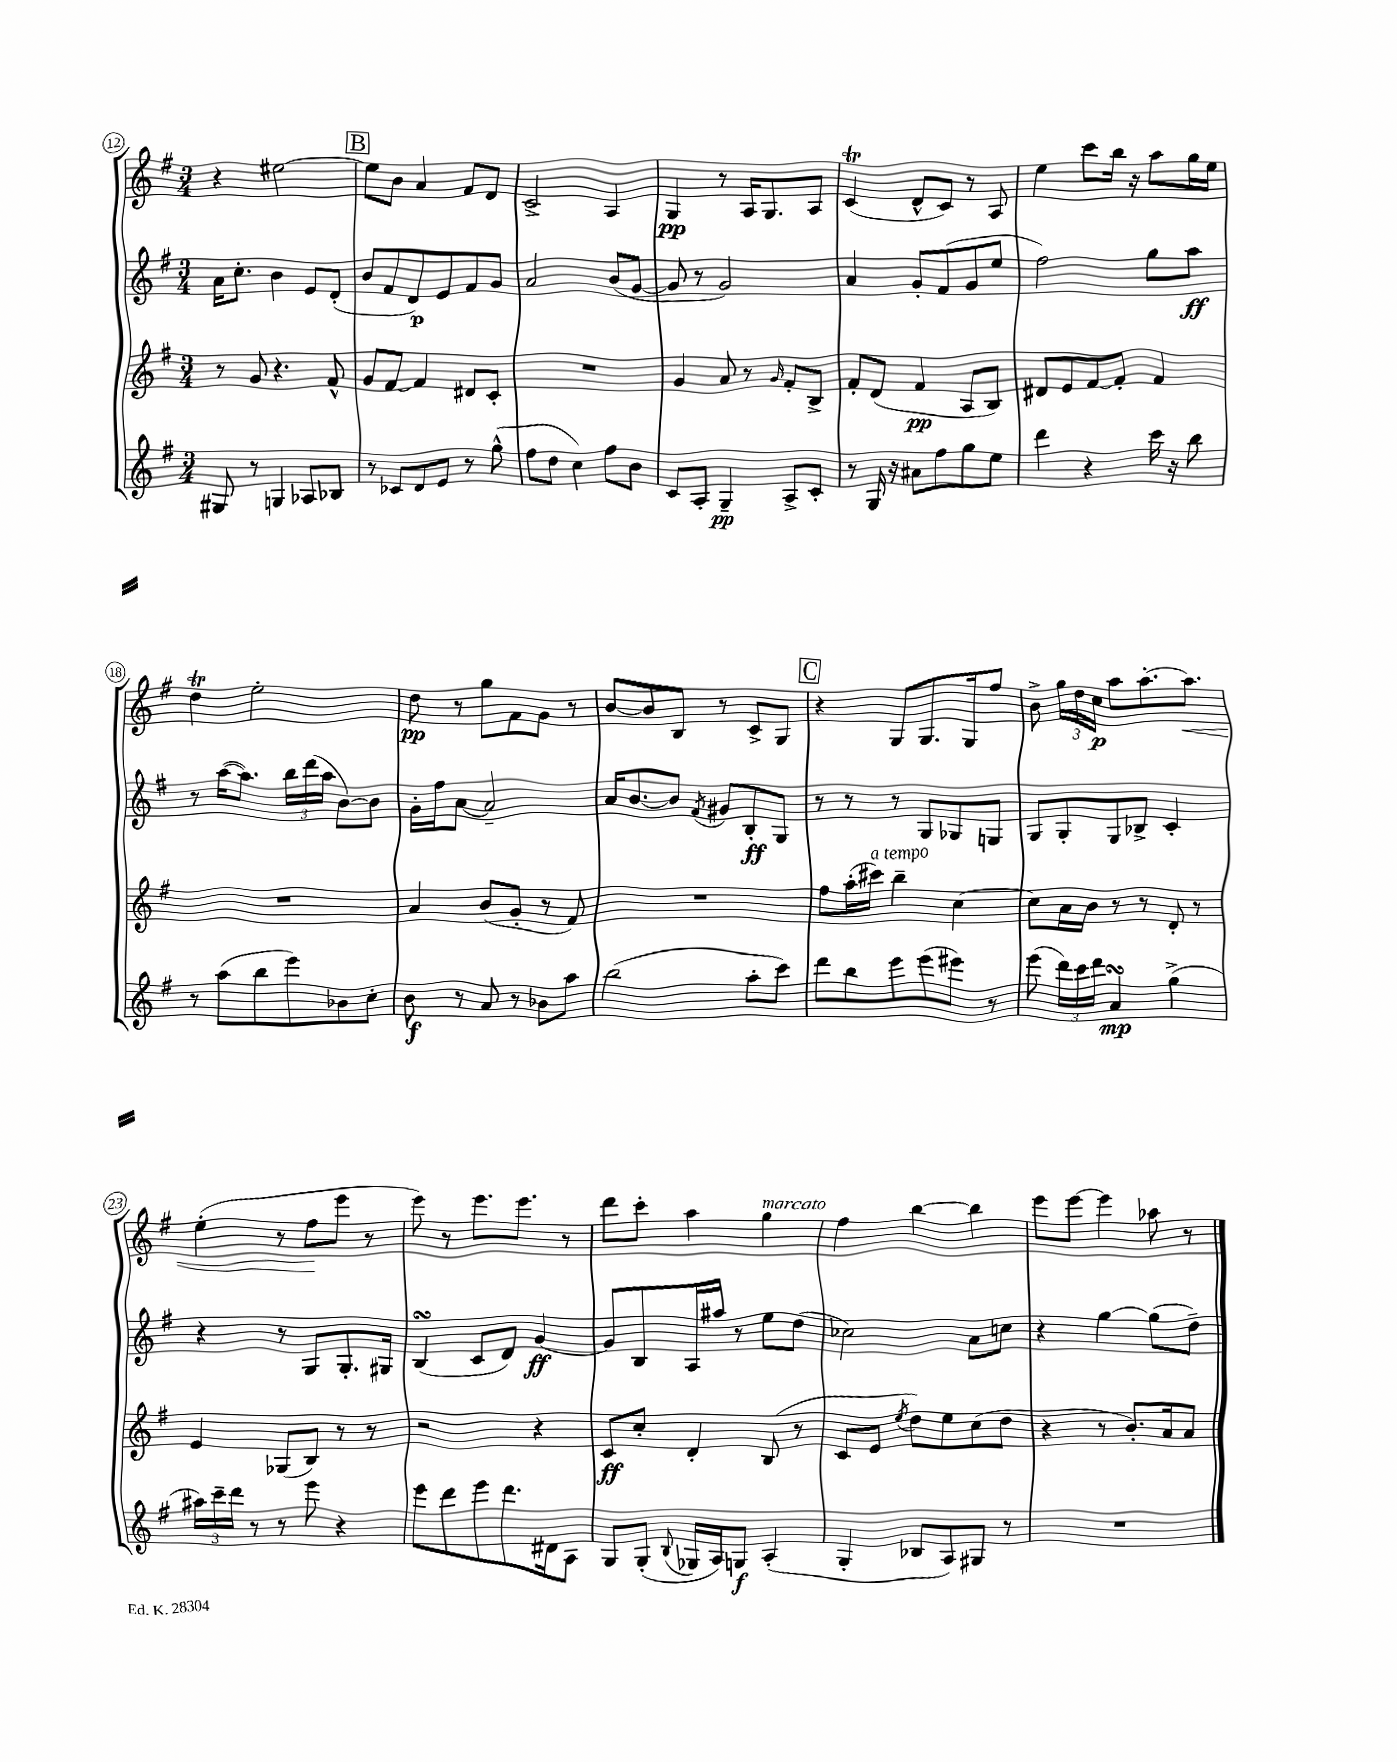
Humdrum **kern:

**kern	**dynam	**kern	**dynam	**kern	**dynam	**kern	**dynam
*part4	*part4	*part3	*part3	*part2	*part2	*part1	*part1
*staff4	*staff4	*staff3	*staff3	*staff2	*staff2	*staff1	*staff1
*clefG2	*	*clefG2	*	*clefG2	*	*clefG2	*
*k[f#]	*	*k[f#]	*	*k[f#]	*	*k[f#]	*
*M3/4	*	*M3/4	*	*M3/4	*	*M3/4	*
=12	=12	=12	=12	=12	=12	=12	=12
8G#X/	.	8r	.	16a\KL	.	4r	.
.	.	.	.	8.cc'\J	.	.	.
8r	.	8g/	.	.	.	.	.
4Gn/	.	4.r	.	4b\	.	[2ee#X\	.
8A-X/L	.	.	.	8e/L	.	.	.
8B-X/J	.	8f#^^/	.	(8d'/J	.	.	.
!!LO:REH:place=s1:t=B
=13	=13	=13	=13	=13	=13	=13	=13
8r	.	8g/L	.	8b/L	.	8ee#\L]	.
8c-X/L	.	[8f#/J	.	8f#/	.	8b\J	.
8d/	.	4f#/]	.	8d/)	p	4a/	.
8e/J	.	.	.	8e/	.	.	.
8r	.	8d#X/L	.	8f#/	.	8f#/L	.
(8gg^^\	.	8c'/J	.	8g/J	.	8d/J	.
=14	=14	=14	=14	=14	=14	=14	=14
8ff#\L	.	2.r	.	2a/	.	2c^/	.
8dd\J	.	.	.	.	.	.	.
4cc\)	.	.	.	.	.	.	.
8ff#\L	.	.	.	(8b/L	.	4A/	.
8b\J	.	.	.	[8g/J	.	.	.
=15	=15	=15	=15	=15	=15	=15	=15
8c/L	.	4g/	.	8g/]	.	4G/	pp
8A'/J	.	.	.	8r	.	.	.
4G~/	pp	8a/	.	2g/)	.	8r	.
.	.	8r	.	.	.	16A/KL	.
.	.	.	.	.	.	8.G/	.
.	.	16qqg/	.	.	.	.	.
8A^/L	.	8f#'/L	.	.	.	.	.
8c'/J	.	8B^/J	.	.	.	8A/J	.
=16	=16	=16	=16	=16	=16	=16	=16
8r	.	8f#'/L	.	4a/	.	(4cT/	.
16G/	.	(8d/J	.	.	.	.	.
16r	.	.	.	.	.	.	.
8a#X\L	.	4f#/	pp	8g'/L	.	8d^^/L	.
8ff#\	.	.	.	(8f#/	.	8c/J)	.
8gg\	.	8A/L	.	8g/	.	8r	.
8ee\J	.	8B/J)	.	8ee/J	.	8A/	.
=17	=17	=17	=17	=17	=17	=17	=17
4ddd\	.	8d#X/L	.	2ff#\)	.	4ee\	.
.	.	8e/	.	.	.	.	.
4r	.	[8f#/	.	.	.	8ccc\L	.
.	.	8f#'/J]	.	.	.	16bb\Jk	.
.	.	.	.	.	.	16r	.
16ccc\	.	4f#/	.	8gg\L	.	8aa\L	.
16r	.	.	.	.	.	.	.
8bb\	.	.	.	8aa\J	ff	16gg\L	.
.	.	.	.	.	.	16ee\JJ	.
!!LO:LB:g=z
=18	=18	=18	=18	=18	=18	=18	=18
8r	.	2.r	.	8r	.	4ddT\	.
(8aa\L	.	.	.	([16aa\KL	.	.	.
.	.	.	.	8.aa\J])	.	.	.
8bb\	.	.	.	.	.	2ee'\	.
8eee\)	.	.	.	24bb\LL	.	.	.
.	.	.	.	(24ddd\	.	.	.
.	.	.	.	24aa\JJ	.	.	.
8b-X\	.	.	.	[8b\L)	.	.	.
8cc'\J	.	.	.	8b\J]	.	.	.
=19	=19	=19	=19	=19	=19	=19	=19
8b\	f	4a/	.	16g'\LL	.	8dd\	pp
.	.	.	.	16ff#\J	.	.	.
8r	.	.	.	[8a\J	.	8r	.
8a/	.	(8b/L	.	2a~/]	.	8gg\L	.
8r	.	8g'/J	.	.	.	8f#\	.
8b-X\L	.	8r	.	.	.	8g\J	.
8aa\J	.	8f#/)	.	.	.	8r	.
=20	=20	=20	=20	=20	=20	=20	=20
(2bb\	.	2.r	.	16a/KL	.	[8b/L	.
.	.	.	.	[8.b/	.	.	.
.	.	.	.	.	.	8b/]	.
.	.	.	.	8b/J]	.	8B/J	.
.	.	.	.	8qf#/	.	.	.
.	.	.	.	8g#X/L	.	8r	.
8aa'\L	.	.	.	8B'/	ff	8c^/L	.
8ccc\J)	.	.	.	8G/J	.	8G/J	.
!!LO:REH:place=s1:t=C
=21	=21	=21	=21	=21	=21	=21	=21
8ddd\L	.	8ff#\L	.	8r	.	4r	.
8bb\	.	(16aa'\L	.	8r	.	.	.
!	!	!LO:TX:a:i:t=a tempo	!	!	!	!	!
.	.	16ccc#X\JJ)	.	.	.	.	.
8eee\	.	4bb~\	.	8r	.	8G/L	.
(8eee\	.	.	.	8G/L	.	8.G/	.
8eee#X\J)	.	[4cc\	.	8G-X/	.	.	.
.	.	.	.	.	.	16G/k	.
8r	.	.	.	8Gn/J	.	8ff#/J	.
=22	=22	=22	=22	=22	=22	=22	=22
(8eee\	.	8cc\L]	.	8G/L	.	8b^\	.
24ddd\LL)	.	16a\L	.	8G'/	.	24gg\LL	.
24ccc\	.	.	.	.	.	24dd\	.
.	.	16b\JJ	.	.	.	.	.
24ddd\JJ	.	.	.	.	.	24cc\JJ	p
4asSSS/	mp	8r	.	8G/	.	8aa\L	.
.	.	8r	.	8B-X^/J	.	[8.aa'\	.
(4gg^\	.	8d'/	.	4c'/	.	.	.
!	!	!	!	!	!	!	!LO:HP:b
.	.	.	.	.	.	8.aa\J]	<
.	.	8r	.	.	.	.	.
!!LO:LB:g=z
=23	=23	=23	=23	=23	=23	=23	=23
24aa#X\LL)	.	4e/	.	4r	.	(4ee'\	.
24ccc~\	.	.	.	.	.	.	.
24ddd\JJ	.	.	.	.	.	.	.
8r	.	.	.	.	.	.	.
8r	.	(8G-X/L	.	8r	.	8r	.
8eee\	.	8B/J)	.	8G/L	.	8ff#\L	.
4r	.	8r	.	8.G'/	.	8eee\J	[
.	.	8r	.	.	.	8r	.
.	.	.	.	16G#X/Jk	.	.	.
=24	=24	=24	=24	=24	=24	=24	=24
8eee\L	.	2r	.	(4BsSsS/	.	8eee\)	.
8ddd\	.	.	.	.	.	8r	.
8eee\	.	.	.	8c/L	.	8.eee\L	.
8.ddd\	.	.	.	8d/J)	.	.	.
.	.	.	.	.	.	8.eee\J	.
.	.	4r	.	[4g/	ff	.	.
16d#X\k	.	.	.	.	.	.	.
8A\J	.	.	.	.	.	8r	.
=25	=25	=25	=25	=25	=25	=25	=25
8G/L	.	8c/L	ff	8g/L]	.	8ddd\L	.
(8G'/J	.	8cc'/J	.	8B/	.	8ccc'\J	.
8qqB/	.	.	.	.	.	.	.
16G-X/LL	.	4d'/	.	16A/L	.	4aa\	.
16A/J)	.	.	.	16aa#X/JJ	.	.	.
8Gn/J	f	.	.	8r	.	.	.
!	!	!	!	!	!	!LO:TX:a:i:t=marcato	!
(4A'/	.	(8B/	.	8ee\L	.	4gg\	.
.	.	8r	.	(8dd\J	.	.	.
=26	=26	=26	=26	=26	=26	=26	=26
4G'/	.	8c/L	.	2cc-X\)	.	4ff#\	.
.	.	8e/J	.	.	.	.	.
.	.	8qee/	.	.	.	.	.
8B-X/L	.	8dd\L)	.	.	.	[4bb\	.
8A/)	.	8ee\	.	.	.	.	.
8G#X/J	.	(8cc\	.	8a\L	.	4bb\]	.
8r	.	8dd\J	.	8ccn\J	.	.	.
=27	=27	=27	=27	=27	=27	=27	=27
2.r	.	4r	.	4r	.	8eee\L	.
.	.	.	.	.	.	[8eee\J	.
.	.	8r	.	[4gg\	.	4eee\]	.
.	.	8.b'/L)	.	.	.	.	.
.	.	.	.	(8gg\L]	.	8aa-X\	.
.	.	16a/k	.	.	.	.	.
.	.	8a/J	.	8dd~\J)	.	8r	.
==	==	==	==	==	==	==	==
*-	*-	*-	*-	*-	*-	*-	*-
